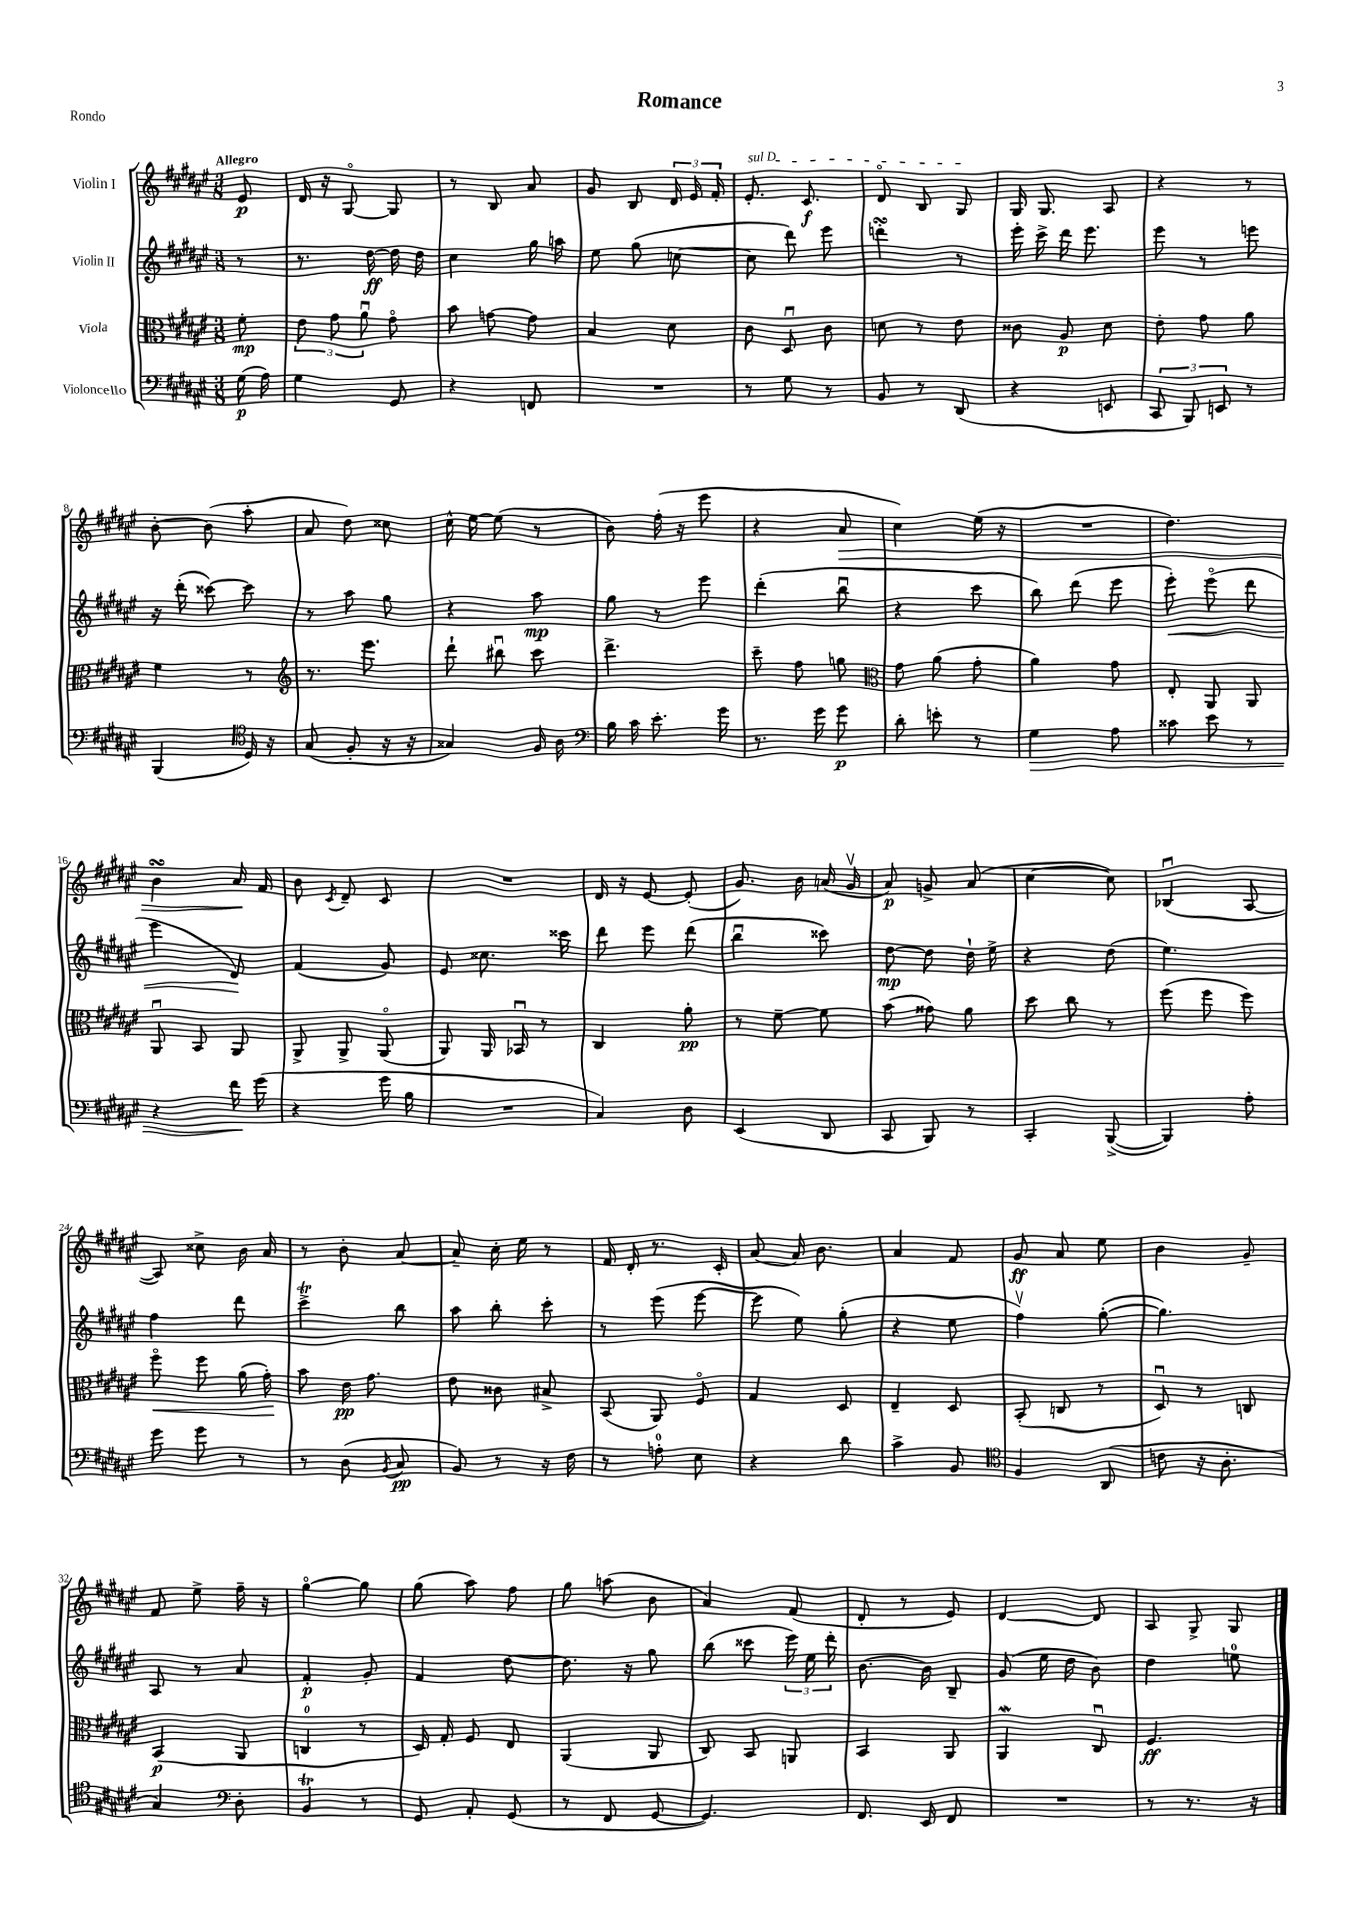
\header { title = "Romance" piece = "Rondo" }
<<
\new StaffGroup <<
\new Staff = "s0" \with { instrumentName = "Violin I" } {
    \clef treble \key fis \major \numericTimeSignature \time 3/8 \partial 8 \tempo "Allegro"
    \autoBeamOff eis'8\p |
    dis'16 r16 gis8~\flageolet gis8 |
    r8 b8 ais'8 |
    gis'8 b8 \tuplet 3/2 { dis'16 eis'16 fis'16-. } |
    \once \override TextSpanner.bound-details.left.text = \markup { \italic "sul D" } eis'8.-.\startTextSpan cis'8.\f |
    dis'8\flageolet b8 gis8\stopTextSpan |
    gis16 gis8. ais8 |
    r4 r8 |
    b'8~-. b'8( ais''8-. |
    ais'8 dis''8) cisis''8 |
    cis''16-^ eis''16~ eis''8( r8 |
    b'8) fis''16-.( r16 eis'''8 |
    r4 ais'8\> |
    cis''4) eis''16( r16 |
    R4. |
    dis''4.) |
    b'4\turn ais'16\! fis'16 |
    b'8 \acciaccatura { cis'8 } dis'8-- cis'8 |
    R4. |
    dis'16 r16 eis'8~ eis'8-.( |
    gis'8.) b'16 a'16( gis'16\upbow |
    ais'8\p) g'8-> ais'8( |
    cis''4~ cis''8) |
    bes4\downbow( ais8~ |
    ais8) cisis''8-> b'16 ais'16 |
    r8 b'8-. ais'8~ |
    ais'8-- cis''16-. eis''16 r8 |
    fis'16 dis'16-. r8. cis'16-. |
    ais'8( ais'16) b'8. |
    ais'4 fis'8 |
    gis'8\ff ais'8 eis''8 |
    b'4 gis'8-- |
    fis'8 eis''8-> fis''16-- r16 |
    gis''4~\flageolet gis''8 |
    gis''8( ais''8) fis''8 |
    gis''8 a''8( b'8 |
    ais'4) fis'8( |
    dis'8-. r8 eis'8) |
    dis'4~ dis'8 |
    ais8 gis8-> gis8 \bar "|." |
}
\new Staff = "s1" \with { instrumentName = "Violin II" } {
    \clef treble \key fis \major \numericTimeSignature \time 3/8 \partial 8
    \autoBeamOff r8 |
    r8. dis''16~\ff dis''16 dis''16 |
    cis''4 gis''16 a''16 |
    eis''8 gis''8( c''8~ |
    c''8 dis'''8) eis'''8 |
    d'''4-.\turn r8 |
    eis'''16-. cis'''16-> dis'''16 eis'''8. |
    eis'''8 r8 e'''8 |
    r16 dis'''16-.( cisis'''8~) cisis'''8 |
    r8 ais''8 gis''8 |
    r4 ais''8\mp |
    gis''8 r8 eis'''8 |
    dis'''4-.( b''8\downbow |
    r4 cis'''8 |
    b''8) dis'''8( eis'''8 |
    eis'''8-.\<) eis'''8\flageolet( dis'''8 |
    eis'''4 dis'8\!) |
    fis'4( gis'8) |
    eis'8 cisis''8. cisis'''16 |
    dis'''8 eis'''8 dis'''8( |
    b''4\downbow cisis'''8) |
    dis''8~\mp dis''8 dis''16-! eis''16-> |
    r4 dis''8( |
    eis''4.) |
    fis''4 dis'''8 |
    cis'''4->\trill b''8 |
    ais''8 b''8-. cis'''8-. |
    r8 eis'''8( eis'''8~ |
    eis'''8 eis''8) gis''8-.( |
    r4 eis''8 |
    fis''4\upbow) gis''8~-.( |
    gis''4.) |
    ais8 r8 ais'8 |
    fis'4-.\p gis'8-. |
    fis'4 dis''8~ |
    dis''8. r16 gis''8 |
    b''8( cisis'''8 \tuplet 3/2 { eis'''16) eis''16 dis'''16-. } |
    b'8.~ b'16 b8-- |
    gis'8( eis''16 dis''16 b'8) |
    dis''4 e''8-0 \bar "|." |
}
\new Staff = "s2" \with { instrumentName = "Viola" } {
    \clef alto \key fis \major \numericTimeSignature \time 3/8 \partial 8
    \autoBeamOff fis'8-.\mp |
    \tuplet 3/2 { eis'8 gis'8 ais'8\downbow } gis'8\flageolet |
    b'8 g'8~ g'8 |
    b4 dis'8 |
    cis'8 dis8\downbow cis'8 |
    d'8 r8 eis'8 |
    cisis'8 ais8\p dis'8 |
    eis'8-. gis'8 ais'8 |
    fis'4 r8 |
    \clef treble r8. eis'''8. |
    dis'''8-! bis''8\downbow cis'''8 |
    dis'''4.-> |
    cis'''8-- fis''8 g''8 |
    \clef alto gis'8 ais'8( gis'8-. |
    ais'4) gis'8 |
    eis8-. ais,8 ais,8 |
    ais,8\downbow b,8 ais,8 |
    ais,8-> ais,8-> ais,8\flageolet( |
    ais,8) ais,16 bes,16\downbow r8 |
    cis4 ais'8-.\pp |
    r8 fis'8~-- fis'8 |
    b'8( gisis'8) ais'8 |
    dis''8 cis''8 r8 |
    fis''8( fis''8 fis''8) |
    fis''8\flageolet\< fis''8 ais'16( gis'16-.\!) |
    b'8 eis'16\pp gis'8. |
    eis'8 cisis'8 bis8-> |
    b,8( ais,8) fis8\flageolet |
    gis4 dis8 |
    eis4-- dis8 |
    b,8-.( c8 r8 |
    dis8\downbow) r8 c8 |
    b,4\p( ais,8 |
    c4-0 r8 |
    dis16) gis16-. fis8 eis8 |
    ais,4( ais,8 |
    cis8) b,8 a,8 |
    b,4 ais,8 |
    ais,4\mordent cis8\downbow |
    fis4.\ff \bar "|." |
}
\new Staff = "s3" \with { instrumentName = "Violoncello" } {
    \clef bass \key fis \major \numericTimeSignature \time 3/8 \partial 8
    \autoBeamOff gis16\p( ais16) |
    gis4 gis,8 |
    r4 f,8 |
    R4. |
    r8 gis8 r8 |
    b,8 r8 dis,8( |
    r4 e,8 |
    \tuplet 3/2 { cis,8 b,,8) e,8 } r8 |
    b,,4( \clef tenor dis16) r16 |
    gis8( fis8-. r16 r16 |
    gisis4) fis16 ais16 |
    \clef bass b16 cis'16 eis'8.-. gis'16 |
    r8. gis'16 gis'8\p |
    dis'8-. e'8-. r8 |
    gis4\> ais8 |
    cisis'8 eis'8 r8 |
    r4 fis'16\! gis'16( |
    r4 gis'16 b16 |
    R4. |
    cis4) dis8 |
    eis,4( dis,8 |
    cis,8 b,,8) r8 |
    cis,4-. b,,8~->( |
    b,,4) ais8-. |
    gis'8 gis'8 r8 |
    r8 dis8( \acciaccatura { b,8 } cis8\pp |
    b,8) r8 r16 fis16 |
    r8 a8-0-. eis8 |
    r4 dis'8 |
    cis'4-> b,8 |
    \clef tenor fis4 ais,8( |
    c'8 r16 ais8.-. |
    gis4) \clef bass dis8-. |
    b,4\trill r8 |
    gis,8 ais,8-. gis,8( |
    r8 fis,8 gis,8~ |
    gis,4.) |
    fis,8. eis,16 fis,8 |
    R4. |
    r8 r8. r16 \bar "|." |
}
>>
>>
